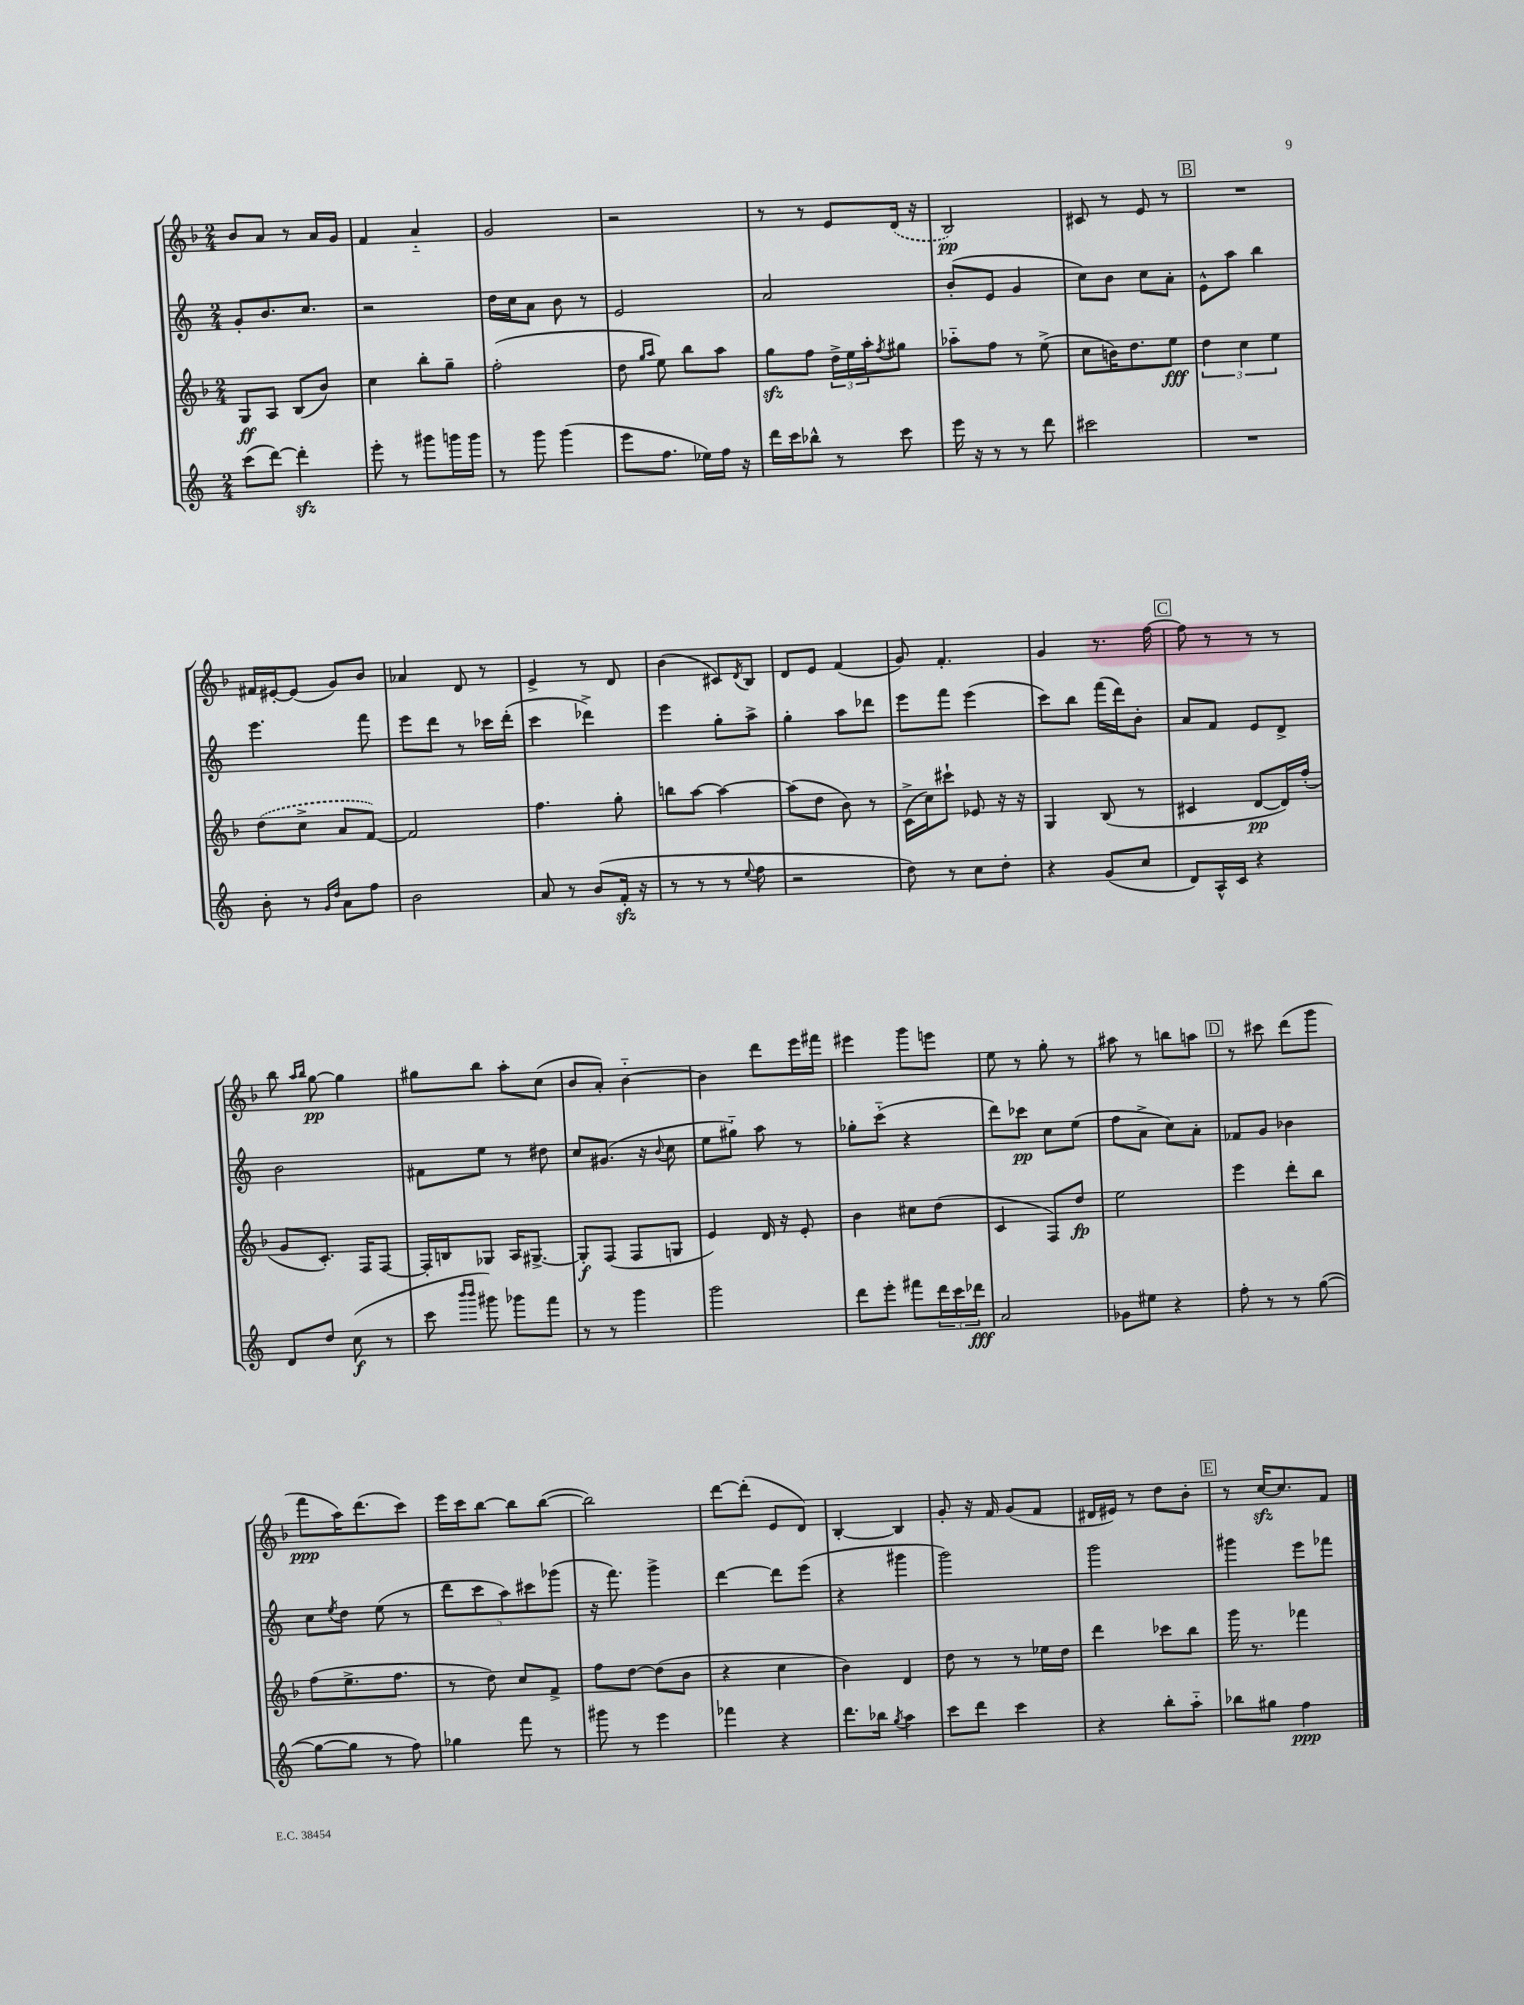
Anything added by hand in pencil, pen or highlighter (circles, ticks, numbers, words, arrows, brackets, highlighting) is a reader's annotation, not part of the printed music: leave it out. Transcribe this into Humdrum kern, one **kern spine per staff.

**kern	**dynam	**kern	**dynam	**kern	**dynam	**kern	**dynam
*part4	*part4	*part3	*part3	*part2	*part2	*part1	*part1
*staff4	*staff4	*staff3	*staff3	*staff2	*staff2	*staff1	*staff1
*clefG2	*	*clefG2	*	*clefG2	*	*clefG2	*
*k[]	*	*k[b-]	*	*k[]	*	*k[b-]	*
*M2/4	*	*M2/4	*	*M2/4	*	*M2/4	*
=111	=111	=111	=111	=111	=111	=111	=111
(8ccc\L	.	8G/L	ff	8g'/L	.	8b-/L	.
[8ddd\J)	.	8A/J	.	8.b/	.	8a/J	.
4dddzz'\]	.	(8B-/L	.	.	.	8r	.
.	.	.	.	8.cc/J	.	.	.
.	.	8b-/J)	.	.	.	16a/LL	.
.	.	.	.	.	.	16g/JJ	.
=112	=112	=112	=112	=112	=112	=112	=112
8eee'\	.	4cc\	.	2r	.	4f/	.
8r	.	.	.	.	.	.	.
8ggg#X\L	.	8bb-'\L	.	.	.	4a/	.
16gggn\L	.	8gg~\J	.	.	.	.	.
16ggg\JJ	.	.	.	.	.	.	.
=113	=113	=113	=113	=113	=113	=113	=113
8r	.	(2ff'\	.	16dd\LL	.	2g/	.
.	.	.	.	16cc\J	.	.	.
8ggg\	.	.	.	8a\J	.	.	.
(4ggg\	.	.	.	8b\	.	.	.
.	.	.	.	8r	.	.	.
=114	=114	=114	=114	=114	=114	=114	=114
8eee\L	.	8dd\	.	2e/	.	2r	.
.	.	16qqgg/LL	.	.	.	.	.
.	.	16qqaa/JJ	.	.	.	.	.
8.ff\J	.	8ee\)	.	.	.	.	.
.	.	8bb-\L	.	.	.	.	.
16ee-X\LL)	.	.	.	.	.	.	.
16ff\JJ	.	8aa\J	.	.	.	.	.
16r	.	.	.	.	.	.	.
=115	=115	=115	=115	=115	=115	=115	=115
16ddd\LL	.	8ggzz\L	.	2a/	.	8r	.
16ccc\J	.	.	.	.	.	.	.
8bb-X^^\J	.	8ff\J	.	.	.	8r	.
8r	.	24dd^\LL	.	.	.	8e/L	.
.	.	24ee\	.	.	.	.	.
.	.	24aa'\J	.	.	.	.	.
.	.	8qff/	.	.	.	.	.
8ccc\	.	8gg#X\J	.	.	.	(16d/Jk	.
.	.	.	.	.	.	16r	.
=116	=116	=116	=116	=116	=116	=116	=116
16eee\	.	8aa-X\L	.	(8b'/L	.	2B-/)	pp
16r	.	.	.	.	.	.	.
8r	.	8ff\J	.	8e/J	.	.	.
8r	.	8r	.	4g/	.	.	.
8ddd\	.	(8ee^\	.	.	.	.	.
=117	=117	=117	=117	=117	=117	=117	=117
2ccc#X\	.	8cc\L	.	8cc\L)	.	8c#X/	.
.	.	16bn\K)	.	8b\J	.	8r	.
.	.	8.dd\	.	.	.	.	.
.	.	.	.	8cc\L	.	8e/	.
.	.	8ee\J	fff	8a'\J	.	8r	.
!!LO:REH:place=s1:t=B
=118	=118	=118	=118	=118	=118	=118	=118
2r	.	6dd\	.	8e^^\L	.	2r	.
.	.	.	.	8aa\J	.	.	.
.	.	6cc\	.	.	.	.	.
.	.	.	.	4bb\	.	.	.
.	.	6ee\	.	.	.	.	.
!!LO:LB:g=z
=119	=119	=119	=119	=119	=119	=119	=119
8b'\	.	(8dd\L	.	4.eee\	.	16f#X/LL	.
.	.	.	.	.	.	[16e#X'/J	.
8r	.	8cc^\J	.	.	.	(8e#/J]	.
16qqg/LL	.	.	.	.	.	.	.
16qqdd/JJ	.	.	.	.	.	.	.
8a\L	.	8a/L	.	.	.	8g/L)	.
8ff\J	.	[8f/J)	.	8fff\	.	8b-/J	.
=120	=120	=120	=120	=120	=120	=120	=120
2b\	.	2f/]	.	8eee\L	.	4a-X/	.
.	.	.	.	8ddd\J	.	.	.
.	.	.	.	8r	.	8d/	.
.	.	.	.	16ccc-X\LL	.	8r	.
.	.	.	.	(16ddd'\JJ	.	.	.
=121	=121	=121	=121	=121	=121	=121	=121
8a/	.	4.ff\	.	4ccc\	.	4e^/	.
8r	.	.	.	.	.	.	.
(8b/L	.	.	.	4ddd-X^\)	.	8r	.
16fzz'/Jk	.	8gg'\	.	.	.	8d/	.
16r	.	.	.	.	.	.	.
=122	=122	=122	=122	=122	=122	=122	=122
8r	.	8bbn\L	.	4eee\	.	(4b-\	.
8r	.	[8aa\J	.	.	.	.	.
8r	.	4aa\_	.	8gg'\L	.	8c#X/L)	.
8qqee/	.	.	.	.	.	8qd/	.
8ff\	.	.	.	8aa^\J	.	8B-/J	.
=123	=123	=123	=123	=123	=123	=123	=123
2r	.	(8aa\L]	.	4gg'\	.	8d/L	.
.	.	8dd\J	.	.	.	8e/J	.
.	.	8b-\)	.	8aa\L	.	(4f/	.
.	.	8r	.	8ddd-X\J	.	.	.
=124	=124	=124	=124	=124	=124	=124	=124
8dd\)	.	(16c^\LL	.	8eee\L	.	8g/)	.
.	.	16cc\J)	.	.	.	.	.
8r	.	8ccc#X`\J	.	8fff\J	.	4.f'/	.
8cc\L	.	8e-X/	.	(4eee\	.	.	.
8dd'\J	.	16r	.	.	.	.	.
.	.	16r	.	.	.	.	.
=125	=125	=125	=125	=125	=125	=125	=125
4r	.	4G/	.	8ccc\L)	.	4g/	.
.	.	.	.	8bb\J	.	.	.
(8g/L	.	(8B-/	.	(16fff\LL	.	8.r	.
.	.	.	.	16ddd\J)	.	.	.
8cc/J	.	8r	.	8b'\J	.	.	.
.	.	.	.	.	.	[16ff\	.
!!LO:REH:place=s1:t=C
=126	=126	=126	=126	=126	=126	=126	=126
8d/L)	.	4c#X/	.	8a/L	.	8ff\]	.
16A^^/L	.	.	.	8f/J	.	8r	.
16c/JJ	.	.	.	.	.	.	.
4r	.	[8d/L	pp	8e/L	.	8r	.
.	.	16d/L])	.	8d^/J	.	8r	.
.	.	(16ff'/JJ	.	.	.	.	.
!!LO:LB:g=z
=127	=127	=127	=127	=127	=127	=127	=127
8d/L	.	8g/L	.	2b\	.	8bb-\	.
.	.	.	.	.	.	16qqaa/LL	.
.	.	.	.	.	.	16qqbb-/JJ	.
8dd/J	.	8.c'/J)	.	.	.	[8gg\	pp
(8cc\	f	.	.	.	.	4gg\]	.
.	.	16F/KL	.	.	.	.	.
8r	.	[8F/J	.	.	.	.	.
=128	=128	=128	=128	=128	=128	=128	=128
8ccc\	.	16F'/LL]	.	8f#X\L	.	8gg#X\L	.
.	.	16Bn/J	.	.	.	.	.
16qqbbb/LL	.	.	.	.	.	.	.
16qqbbb/JJ	.	.	.	.	.	.	.
8ggg#X\)	.	8G-X/J	.	8ee\J	.	8bb-\J	.
8ggg-X\L	.	16A/KL	.	8r	.	8aa'\L	.
.	.	[8.G#X^/J	.	.	.	.	.
8fff\J	.	.	.	8dd#X\	.	(8cc\J	.
=129	=129	=129	=129	=129	=129	=129	=129
8r	.	8G#'/L]	f	8cc/L	.	8b-/L	.
8r	.	(8F/J	.	(8.g#X/J	.	8a'/J)	.
4ggg\	.	8F/L	.	.	.	[4b-\	.
.	.	.	.	16r	.	.	.
.	.	.	.	8qqb/	.	.	.
.	.	8Gn/J	.	8cc\	.	.	.
=130	=130	=130	=130	=130	=130	=130	=130
2ggg\	.	4e/)	.	8ee\L	.	4b-\]	.
.	.	.	.	8gg#X\J)	.	.	.
.	.	16d/	.	8aa\	.	8ddd\L	.
.	.	16r	.	.	.	.	.
.	.	8e'/	.	8r	.	16eee\L	.
.	.	.	.	.	.	16fff#X\JJ	.
=131	=131	=131	=131	=131	=131	=131	=131
8ddd\L	.	4b-\	.	8gg-X'\L	.	4eee#X\	.
8eee'\J	.	.	.	(8ccc\J	.	.	.
8fff#X\L	.	8cc#X\L	.	4r	.	8ggg\L	.
24ddd\L	.	(8dd\J	.	.	.	8eeen\J	.
24ccc\	.	.	.	.	.	.	.
24ddd-X\JJ	fff	.	.	.	.	.	.
=132	=132	=132	=132	=132	=132	=132	=132
2a/	.	4c/	.	8ddd\L)	.	8ee\	.
.	.	.	.	8ccc-X\J	pp	8r	.
.	.	8F/L)	.	8cc\L	.	8gg'\	.
.	.	8dd/J	fp	(8ee\J	.	8r	.
=133	=133	=133	=133	=133	=133	=133	=133
8g-X\L	.	2ee\	.	8ff\L	.	8aa#X\	.
8ee#X\J	.	.	.	8a^\J	.	8r	.
4r	.	.	.	8cc\L)	.	8bbn\L	.
.	.	.	.	8a'\J	.	8aan\J	.
!!LO:REH:place=s1:t=D
=134	=134	=134	=134	=134	=134	=134	=134
8ff'\	.	4eee\	.	8f-X/L	.	8r	.
8r	.	.	.	8g/J	.	8ccc#X\	.
8r	.	8ddd'\L	.	4b-X\	.	(8ddd\L	.
([8gg\	.	8bb-\J	.	.	.	8ggg\J	.
!!LO:LB:g=z
=135	=135	=135	=135	=135	=135	=135	=135
8gg\L_	.	(8ff\L	.	8cc\L	.	8fff\L	ppp
.	.	.	.	8qee/	.	.	.
8gg\J]	.	8.ee^\	.	8dd\J	.	16aa\K)	.
.	.	.	.	.	.	(8.ddd\	.
8r	.	.	.	(8ee\	.	.	.
.	.	8.ff\J	.	.	.	.	.
8ff\)	.	.	.	8r	.	8ccc\J)	.
=136	=136	=136	=136	=136	=136	=136	=136
4gg-X\	.	8r	.	10ddd\L	.	16eee\LL	.
.	.	.	.	.	.	16ccc\J	.
.	.	.	.	10ccc\	.	.	.
.	.	8dd\)	.	.	.	[8bb-\J	.
.	.	.	.	10aa\)	.	.	.
8fff\	.	8cc/L	.	.	.	8bb-\L]	.
.	.	.	.	10ccc#X\	.	.	.
8r	.	8f^/J	.	.	.	([8bb-\J	.
.	.	.	.	(10ggg-X\J	.	.	.
=137	=137	=137	=137	=137	=137	=137	=137
8ggg#X\	.	8ff\L	.	16r	.	2bb-\])	.
.	.	.	.	8.fff\)	.	.	.
8r	.	[8dd\J	.	.	.	.	.
4eee\	.	(8dd\L]	.	4ggg^\	.	.	.
.	.	8b-\J	.	.	.	.	.
=138	=138	=138	=138	=138	=138	=138	=138
4fff-X\	.	4r	.	[4ddd\	.	[8ddd\L	.
.	.	.	.	.	.	(8ddd'\J]	.
4r	.	4cc\	.	8ddd\L]	.	8e/L	.
.	.	.	.	(8eee\J	.	8d/J)	.
=139	=139	=139	=139	=139	=139	=139	=139
8.ddd\L	.	4b-\)	.	4r	.	[4B-'/	.
16bb-X\Jk	.	.	.	.	.	.	.
8qgg/	.	.	.	.	.	.	.
4aa\	.	4d/	.	4ggg#X\	.	4B-/]	.
=140	=140	=140	=140	=140	=140	=140	=140
8ccc\L	.	8dd\	.	2ggg\)	.	8g'/	.
8ddd\J	.	8r	.	.	.	16r	.
.	.	.	.	.	.	16f/	.
4ccc\	.	8r	.	.	.	(8g/L	.
.	.	16ee-X\LL	.	.	.	8f/J	.
.	.	16dd\JJ	.	.	.	.	.
=141	=141	=141	=141	=141	=141	=141	=141
4r	.	4ddd\	.	2ggg\	.	16d#X/LL	.
.	.	.	.	.	.	16e#X/JJ)	.
.	.	.	.	.	.	8r	.
8bb'\L	.	8ccc-X\L	.	.	.	8dd\L	.
8aa\J	.	8bb-\J	.	.	.	8b-'\J	.
!!LO:REH:place=s1:t=E
=142	=142	=142	=142	=142	=142	=142	=142
8bb-X\L	.	16ggg\	.	4ggg#X\	.	8r	.
.	.	8.r	.	.	.	.	.
8gg#X\J	.	.	.	.	.	[16cczz/KL	.
.	.	.	.	.	.	8.cc/]	.
4ff\	ppp	4fff-X\	.	8eee\L	.	.	.
.	.	.	.	8fff-X\J	.	8f/J	.
==	==	==	==	==	==	==	==
*-	*-	*-	*-	*-	*-	*-	*-
